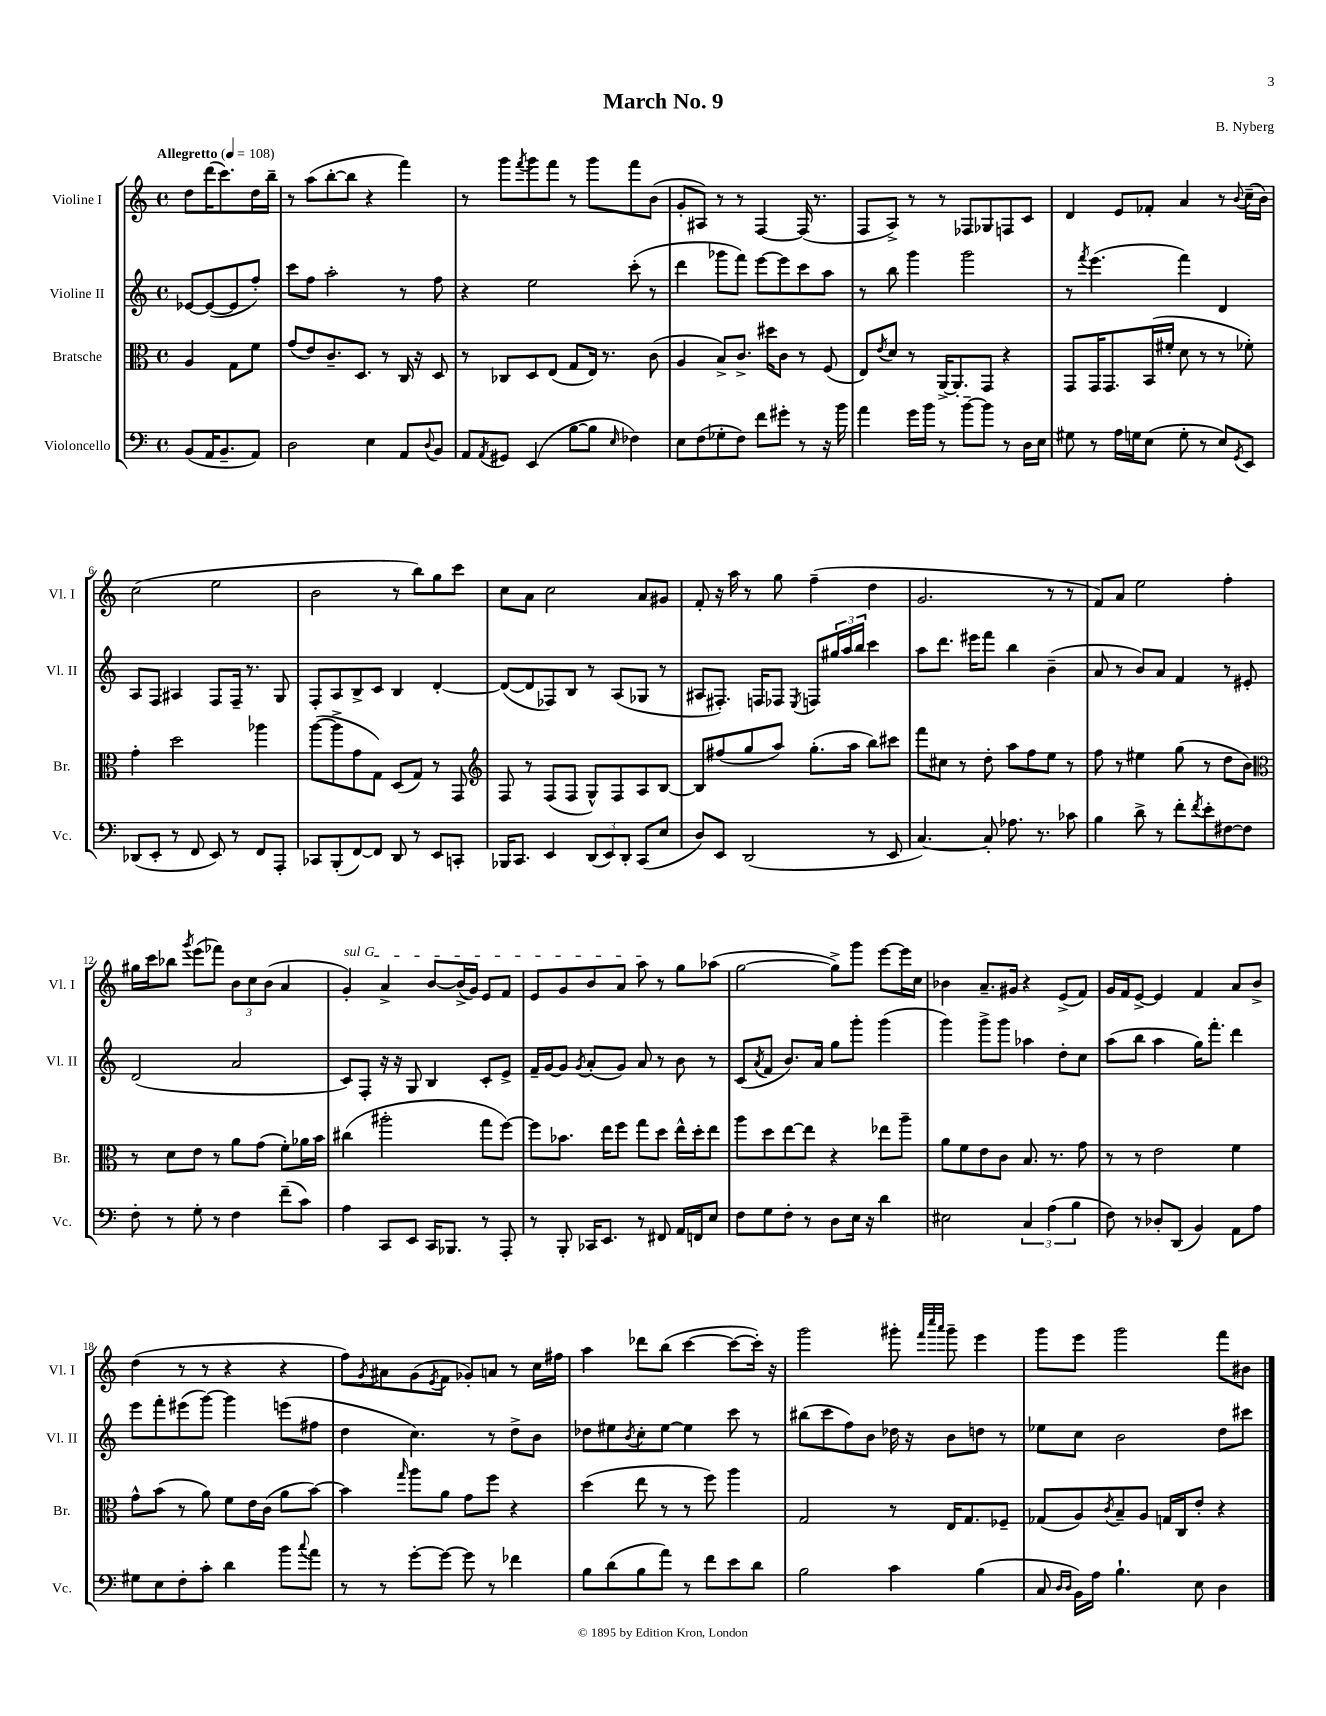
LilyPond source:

\header { title = "March No. 9" composer = "B. Nyberg" }
<<
\new StaffGroup <<
\new Staff = "s0" \with { instrumentName = "Violine I" shortInstrumentName = "Vl. I" } {
    \clef treble \key c \major \defaultTimeSignature \time 4/4 \partial 2 \tempo "Allegretto" 4 = 108
    d''8 d'''16( c'''8.) d''16 b''16-- |
    r8 a''8( b''8~-. b''8 r4 f'''4) |
    r8 g'''8 \acciaccatura { f'''8 } g'''8 f'''8 r8 g'''8 f'''8 b'8( |
    g'8-. ais8) r8 r8 f4~ f16( r8. |
    f8 a8->) r8 r8 fes8 ges8 f8 c'8 |
    d'4 e'8 fes'8-. a'4 r8 \appoggiatura { b'8 } c''16--( b'16) |
    c''2( e''2 |
    b'2 r8 b''8) g''8 c'''8 |
    c''8 a'8 c''2 a'8 gis'8 |
    f'8-. r16 a''16 r8 g''8 f''4--( d''4 |
    g'2. r8 r8 |
    f'8) a'8 e''2 f''4-. |
    gis''16 c'''16 bes''8 \acciaccatura { g'''8 } e'''8( fes'''8) \tuplet 3/2 { b'8 c''8 b'8( } a'4 |
    \once \override TextSpanner.bound-details.left.text = \markup { \italic "sul G" } g'4-.\startTextSpan) a'4-> b'8~ b'16->( g'16) e'8 f'8 |
    e'8 g'8 b'8 a'8 a''8\stopTextSpan r8 g''8 aes''8( |
    g''2~ g''8->) g'''8 e'''8~ e'''16 c''16 |
    bes'4 a'8.-- gis'16 r4 e'8->( f'8) |
    g'16 f'16 e'8~-> e'4 f'4 a'8 b'8-> |
    d''4( r8 r8 r4 r4 |
    f''8) \acciaccatura { g'8 } ais'8 g'8( \acciaccatura { e'8 } f'8 ges'8-.) a'8 r8 c''16 fis''16 |
    a''4 des'''8 b''8( c'''4~ c'''8~ c'''16-.) r16 |
    g'''2 gis'''8-. \grace { f'''32 c''''32 a'''32 } gis'''8-- e'''4 |
    g'''8 e'''8 g'''2 f'''8 bis'8 \bar "|." |
}
\new Staff = "s1" \with { instrumentName = "Violine II" shortInstrumentName = "Vl. II" } {
    \clef treble \key c \major \defaultTimeSignature \time 4/4 \partial 2
    ees'8~ ees'8~( ees'8 f''8-.) |
    c'''8 f''8 a''2-. r8 f''8 |
    r4 e''2 c'''8-.( r8 |
    d'''4 ges'''8 f'''8) e'''8~ e'''8 c'''8 a''8 |
    r8 b''8 g'''4 g'''2 |
    r8 \acciaccatura { f'''8 } e'''4.( f'''4) d'4 |
    a8 f8 ais4 f8 f16-- r8. g8 |
    f8-. a8 b8-> c'8 b4 d'4~-. |
    d'8~( d'8 fes8) b8 r8 a8( ges8 r8 |
    ais8 fis8.-.) f16 fes8 \acciaccatura { e8 } f8 \tuplet 3/2 { gis''16 a''16 b''16 } c'''4 |
    a''8 d'''8. eis'''16 f'''8 b''4 b'4--( |
    a'8 r8 b'8) a'8 f'4 r8 eis'8-. |
    d'2( a'2 |
    c'8) f8-. r16 r16 g8 b4 c'8-. e'8-> |
    f'16-- g'16~ g'8 \acciaccatura { g'8 } a'8-.( g'8) a'8 r8 b'8 r8 |
    c'8( \acciaccatura { a'8 } f'8 b'8.) a'16 g''8 g'''8-. g'''4( |
    g'''4) g'''8-> g'''8 aes''4 d''8-. c''8 |
    a''8( b''8 a''4 g''16) f'''8.-. d'''4 |
    e'''8 f'''8-. eis'''8( g'''8~) g'''4 e'''8( fis''8 |
    d''4 c''4.) r8 d''8-> b'8 |
    des''8 eis''8 \acciaccatura { b'8 } c''8-. eis''8~ eis''4 c'''8 r8 |
    bis''8( c'''8 f''8) b'8 des''16 r16 b'8 d''8 r8 |
    ees''8 c''8 b'2 d''8 cis'''8 \bar "|." |
}
\new Staff = "s2" \with { instrumentName = "Bratsche" shortInstrumentName = "Br." } {
    \clef alto \key c \major \defaultTimeSignature \time 4/4 \partial 2
    a4 g8 f'8 |
    g'8( e'8) c'8.-- d8. r8 c16 r16 d8 |
    r8 ces8 d8 e8( g8 e16) r8. c'8( |
    a4 b8->) c'8.-> dis''16 c'8 r8 f8( |
    e8) \acciaccatura { e'8 } d'8 r8 a,16~-> a,8.-. g,8 r4 |
    g,8 g,16 g,8. b,16( fis'16-. d'8 r8 r8 fes'8-.) |
    g'4-. d''2 aes''4 |
    a''8~( a''8-> g'8 g8) d8( g8) r8 g,8 |
    \clef treble f8 r8 f8( f8 g8-^) f8 a8 b8~ |
    b8 fis''8( g''8 a''8) g''8.-.( a''16 b''8) cis'''8 |
    f'''8 cis''8 r8 d''8-. a''8 f''8 e''8 r8 |
    f''8 r8 eis''4 g''8( r8 d''8 b'8) |
    \clef alto r8 d'8 e'8 r8 a'8 g'8( f'8-.) aes'16 b'16 |
    cis''4( ais''2-. g''8 f''8~) |
    f''8 bes'8. e''16 f''8 g''8 d''8 e''16-^ d''16-. e''8 |
    a''8 d''8 e''8~ e''8 r4 ees''8 a''8-- |
    a'8 f'8 e'8 c'8 b8. r8. g'8 |
    r8 r8 e'2 f'4 |
    g'8-^ b'8( r8 a'8) f'8 e'16 c'16( a'8 b'8~) |
    b'4 \grace { g''16 } a''8 a'8 g'8 f''8 r4 |
    d''4( e''8 r8 r8 f''8) a''4 |
    g2 r8 e16 g8. fes8-- |
    ges8( a8) \acciaccatura { c'8 } b8-- a8 g16 c16 e'8-. r4 \bar "|." |
}
\new Staff = "s3" \with { instrumentName = "Violoncello" shortInstrumentName = "Vc." } {
    \clef bass \key c \major \defaultTimeSignature \time 4/4 \partial 2
    b,8( a,16 b,8.-- a,8) |
    d2 e4 a,8 \appoggiatura { d8 } b,8 |
    a,8 \acciaccatura { a,8 } gis,8 e,4( b8~ b8 \grace { e16 } fes4) |
    e8 f8( ges8-. f8) f'8 gis'8-. r8 r16 b'16 |
    a'4 g'16 b'16 r8 b'8~-- b'8 r8 d16 e16 |
    gis8 r8 a16 g16 e8( g8-. r8 e8) \acciaccatura { g,8 } e,8 |
    des,8( e,8-. r8 f,8 e,8) r8 f,8 a,,8-. |
    ces,8 b,,8-.( f,8~) f,8 d,8 r8 e,8 c,8-. |
    bes,,16 c,8. e,4 \tuplet 3/2 { d,8( e,8) d,8-. } c,8( e8 |
    d8) e,8 d,2( r8 e,8 |
    c4.~) c8-. aes8. r8. ces'8 |
    b4 d'8-> r8 f'8-. \acciaccatura { f'8 } e'8-. fis8~ fis8 |
    f8-. r8 g8-. r8 f4 f'8--( c'8) |
    a4 c,8 e,8 c,16 bes,,8. r8 a,,8-. |
    r8 b,,8-. ces,16 e,8. r8 fis,8 a,16 f,16 e8 |
    f8 g8 f8-. r8 d8 e16 r16 d'4 |
    eis2 \tuplet 3/2 { c4 a4( b4 } |
    f8) r8 des8-. d,8( b,4) a,8 a8 |
    gis8 e8 f8-. c'8-. d'4 b'8 \appoggiatura { c''8 } a'8 |
    r8 r8 g'8~-. g'8~ g'8 r8 fes'4 |
    b8 d'8( b8 a'8) r8 f'8 e'8 d'8 |
    b2 c'4 b4( |
    c8 \grace { d16 d16 } b,16) a16 b4.-! e8 d4 \bar "|." |
}
>>
>>
